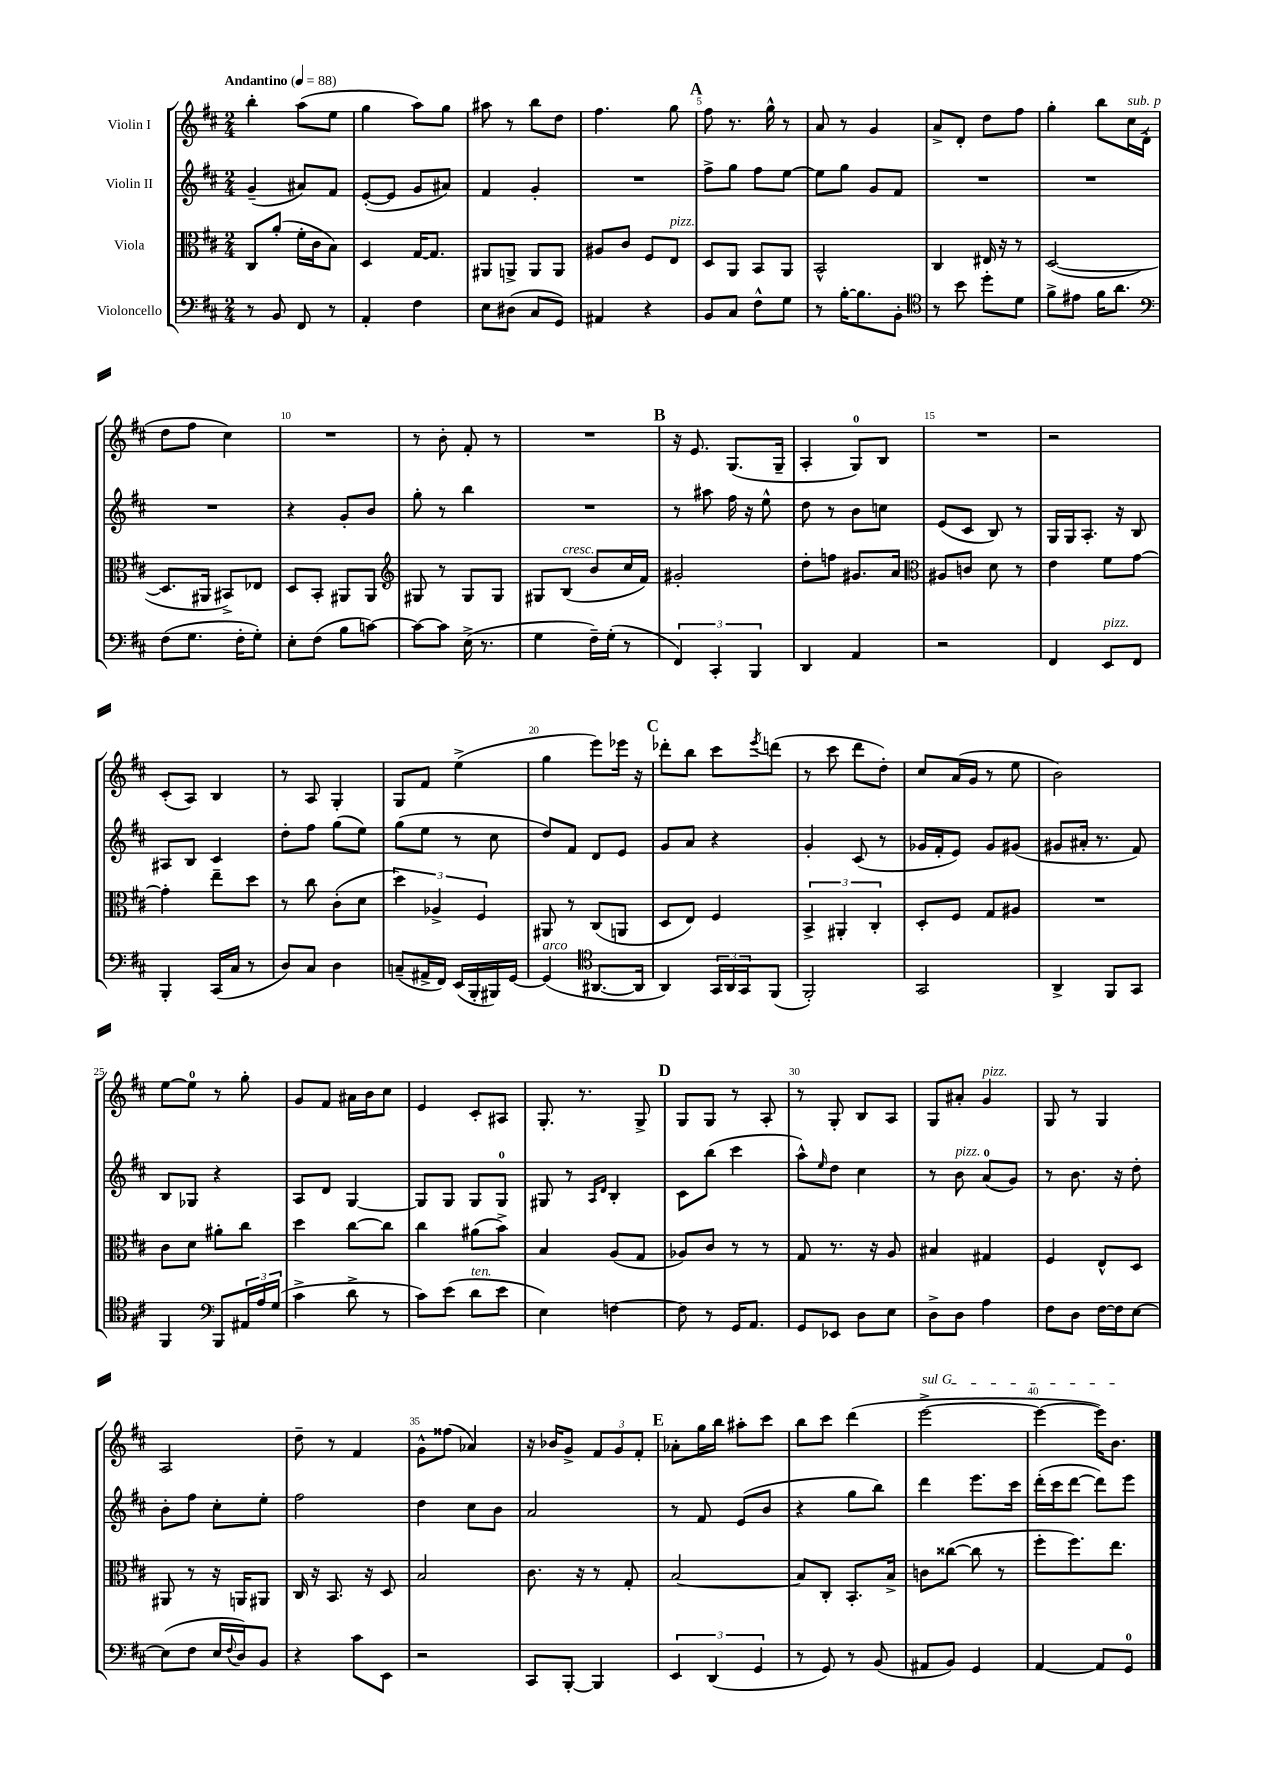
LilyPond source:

<<
\new StaffGroup <<
\new Staff = "s0" \with { instrumentName = "Violin I" } {
    \clef treble \key d \major \numericTimeSignature \time 2/4 \tempo "Andantino" 4 = 88
    b''4-. a''8( e''8 |
    g''4 a''8) g''8 |
    ais''8 r8 b''8 d''8 |
    fis''4. g''8 |
    \mark \markup { \bold "A" } fis''8 r8. g''16-^ r8 |
    a'8 r8 g'4 |
    a'8-> d'8-. d''8 fis''8 |
    g''4-. b''8 cis''16^\markup { \italic "sub. p" } d'16-.( |
    d''8 fis''8 cis''4) |
    R2 |
    r8 b'8-. fis'8-. r8 |
    R2 |
    \mark \markup { \bold "B" } r16 e'8. g8.( g16-- |
    a4-. g8-0) b8 |
    R2 |
    r2 |
    cis'8-.( a8) b4 |
    r8 a8 g4-. |
    g8 fis'8 e''4->( |
    g''4 e'''8) ees'''16 r16 |
    \mark \markup { \bold "C" } des'''8-. b''8 cis'''8 \acciaccatura { e'''8 } d'''8( |
    r8 cis'''8 d'''8 d''8-.) |
    cis''8 a'16( g'16 r8 e''8 |
    b'2) |
    e''8~ e''8-0 r8 g''8-. |
    g'8 fis'8 ais'16 b'16 cis''8 |
    e'4 cis'8-. ais8 |
    g8.-. r8. g8-> |
    \mark \markup { \bold "D" } g8 g8 r8 a8-. |
    r8 g8-. b8 a8 |
    g8 ais'8-. g'4^\markup { \italic "pizz." } |
    g8 r8 g4 |
    a2 |
    d''8-- r8 fis'4 |
    g'8-^ fisis''8( aes'4) |
    r16 bes'16 g'8-> \tuplet 3/2 { fis'8 g'8 fis'8-. } |
    \mark \markup { \bold "E" } aes'8-. g''16 b''16 ais''8-. cis'''8 |
    b''8 cis'''8 d'''4( |
    \once \override TextSpanner.bound-details.left.text = \markup { \italic "sul G" } e'''2~->\startTextSpan |
    e'''4~ e'''16) b'8.\stopTextSpan \bar "|." |
}
\new Staff = "s1" \with { instrumentName = "Violin II" } {
    \clef treble \key d \major \numericTimeSignature \time 2/4
    g'4--( ais'8) fis'8 |
    e'8~-.( e'8 g'8 ais'8) |
    fis'4 g'4-. |
    R2 |
    \mark \markup { \bold "A" } fis''8-> g''8 fis''8 e''8~ |
    e''8 g''8 g'8 fis'8 |
    R2 |
    R2 |
    R2 |
    r4 g'8-. b'8 |
    g''8-. r8 b''4 |
    R2 |
    \mark \markup { \bold "B" } r8 ais''8 fis''16 r16 e''8-^ |
    d''8 r8 b'8 c''8 |
    e'8( cis'8 b8) r8 |
    g16 g16 a8.-. r16 b8 |
    ais8 b8 cis'4 |
    d''8-. fis''8 g''8( e''8) |
    g''8( e''8 r8 cis''8 |
    d''8) fis'8 d'8 e'8 |
    \mark \markup { \bold "C" } g'8 a'8 r4 |
    g'4-. cis'8( r8 |
    ges'16 fis'16-. e'8) ges'8 gis'8( |
    gis'8 ais'16-. r8. fis'8) |
    b8 ges8 r4 |
    a8 d'8 g4~ |
    g8 g8 g8 g8-0 |
    gis8 r8 \grace { a16 d'16 } b4-. |
    \mark \markup { \bold "D" } cis'8 b''8( cis'''4 |
    a''8-^) \grace { e''16 } d''8 cis''4 |
    r8 b'8^\markup { \italic "pizz." } a'8-0( g'8) |
    r8 b'8. r16 d''8-. |
    b'8-. fis''8 cis''8-. e''8-. |
    fis''2 |
    d''4 cis''8 b'8 |
    a'2 |
    \mark \markup { \bold "E" } r8 fis'8 e'8( b'8 |
    r4 g''8 b''8) |
    d'''4 e'''8. cis'''16 |
    d'''16-.( cis'''16 d'''8~ d'''8) e'''8 \bar "|." |
}
\new Staff = "s2" \with { instrumentName = "Viola" } {
    \clef alto \key d \major \numericTimeSignature \time 2/4
    cis8 a'8-.( fis'16-. cis'16 b8) |
    d4 g16~ g8. |
    ais,8 a,8-> a,8 a,8 |
    ais8 cis'8 fis8 e8^\markup { \italic "pizz." } |
    \mark \markup { \bold "A" } d8 a,8 b,8 a,8 |
    b,2-^ |
    cis4 eis16 r16 r8 |
    d2~( |
    d8. ais,16 bis,8->) ees8 |
    d8 b,8-. ais,8 ais,8 |
    \clef treble gis8 r8 gis8 gis8 |
    gis8 b8^\markup { \italic "cresc." }( b'8 cis''16 fis'16) |
    \mark \markup { \bold "B" } gis'2-. |
    d''8-. f''8 gis'8. a'16 |
    \clef alto ais8 c'8 d'8 r8 |
    e'4 fis'8 g'8~ |
    g'4-. e''8-- d''8 |
    r8 cis''8 cis'8-.( d'8 |
    \tuplet 3/2 { d''4) aes4-> fis4 } |
    ais,8 r8 cis8( a,8 |
    \mark \markup { \bold "C" } d8 e8) fis4 |
    \tuplet 3/2 { b,4-> ais,4-. cis4-. } |
    d8-. fis8 g8 ais8 |
    R2 |
    cis'8 d'8 ais'8-. cis''8 |
    d''4 cis''8~ cis''8 |
    cis''4 ais'8( b'8->) |
    b4 a8( g8 |
    \mark \markup { \bold "D" } aes8) cis'8 r8 r8 |
    g8 r8. r16 a8 |
    bis4 gis4 |
    fis4 e8-^ d8 |
    ais,8 r8 r16 a,16 ais,8 |
    cis16 r16 b,8. r16 d8 |
    b2 |
    cis'8. r16 r8 g8-. |
    \mark \markup { \bold "E" } b2~ |
    b8 cis8-. b,8.-. b16-> |
    c'8 cisis''8~( cisis''8 r8 |
    fis''8-. fis''8.) e''8. \bar "|." |
}
\new Staff = "s3" \with { instrumentName = "Violoncello" } {
    \clef bass \key d \major \numericTimeSignature \time 2/4
    r8 b,8 fis,8 r8 |
    a,4-. fis4 |
    e8 dis8( cis8 g,8) |
    ais,4 r4 |
    \mark \markup { \bold "A" } b,8 cis8 fis8-^ g8 |
    r8 b16~-. b8. b,8-. |
    \clef tenor r8 b'8 d''8-. d'8 |
    fis'8-> eis'8 fis'16 a'8. |
    \clef bass fis8( g8. fis16-. g8-.) |
    e8-. fis8( b8 c'8~) |
    c'8~ c'8 e16->( r8. |
    g4 fis16--) g16-.( r8 |
    \mark \markup { \bold "B" } \tuplet 3/2 { fis,4) cis,4-. b,,4 } |
    d,4 a,4 |
    r2 |
    fis,4 e,8^\markup { \italic "pizz." } fis,8 |
    b,,4-. cis,16( cis16 r8 |
    d8) cis8 d4 |
    c8--( ais,16-> fis,16) e,16( b,,16-. bis,,16) g,16~ |
    g,4^\markup { \italic "arco" }( \clef tenor ais,8.~ ais,16 |
    \mark \markup { \bold "C" } a,4) \tuplet 3/2 { g,16 a,16 g,16 } fis,8( |
    fis,2-.) |
    g,2 |
    a,4-> fis,8 g,8 |
    fis,4 \clef bass b,,8 \tuplet 3/2 { ais,16 a16 g16( } |
    cis'4-> d'8-> r8 |
    cis'8) e'8( d'8^\markup { \italic "ten." } e'8 |
    e4) f4~ |
    \mark \markup { \bold "D" } f8 r8 g,16 a,8. |
    g,8 ees,8 d8 e8 |
    d8-> d8 a4 |
    fis8 d8 fis16~ fis16 e8~ |
    e8( fis8 e16 \appoggiatura { fis8 } d16) b,8 |
    r4 cis'8 e,8 |
    r2 |
    cis,8 b,,8~-. b,,4 |
    \mark \markup { \bold "E" } \tuplet 3/2 { e,4 d,4( g,4 } |
    r8 g,8) r8 b,8( |
    ais,8 b,8) g,4 |
    a,4~ a,8 g,8-0 \bar "|." |
}
>>
>>
\layout { \context { \Score \override BarNumber.break-visibility = ##(#f #t #t) barNumberVisibility = #(every-nth-bar-number-visible 5) } }
